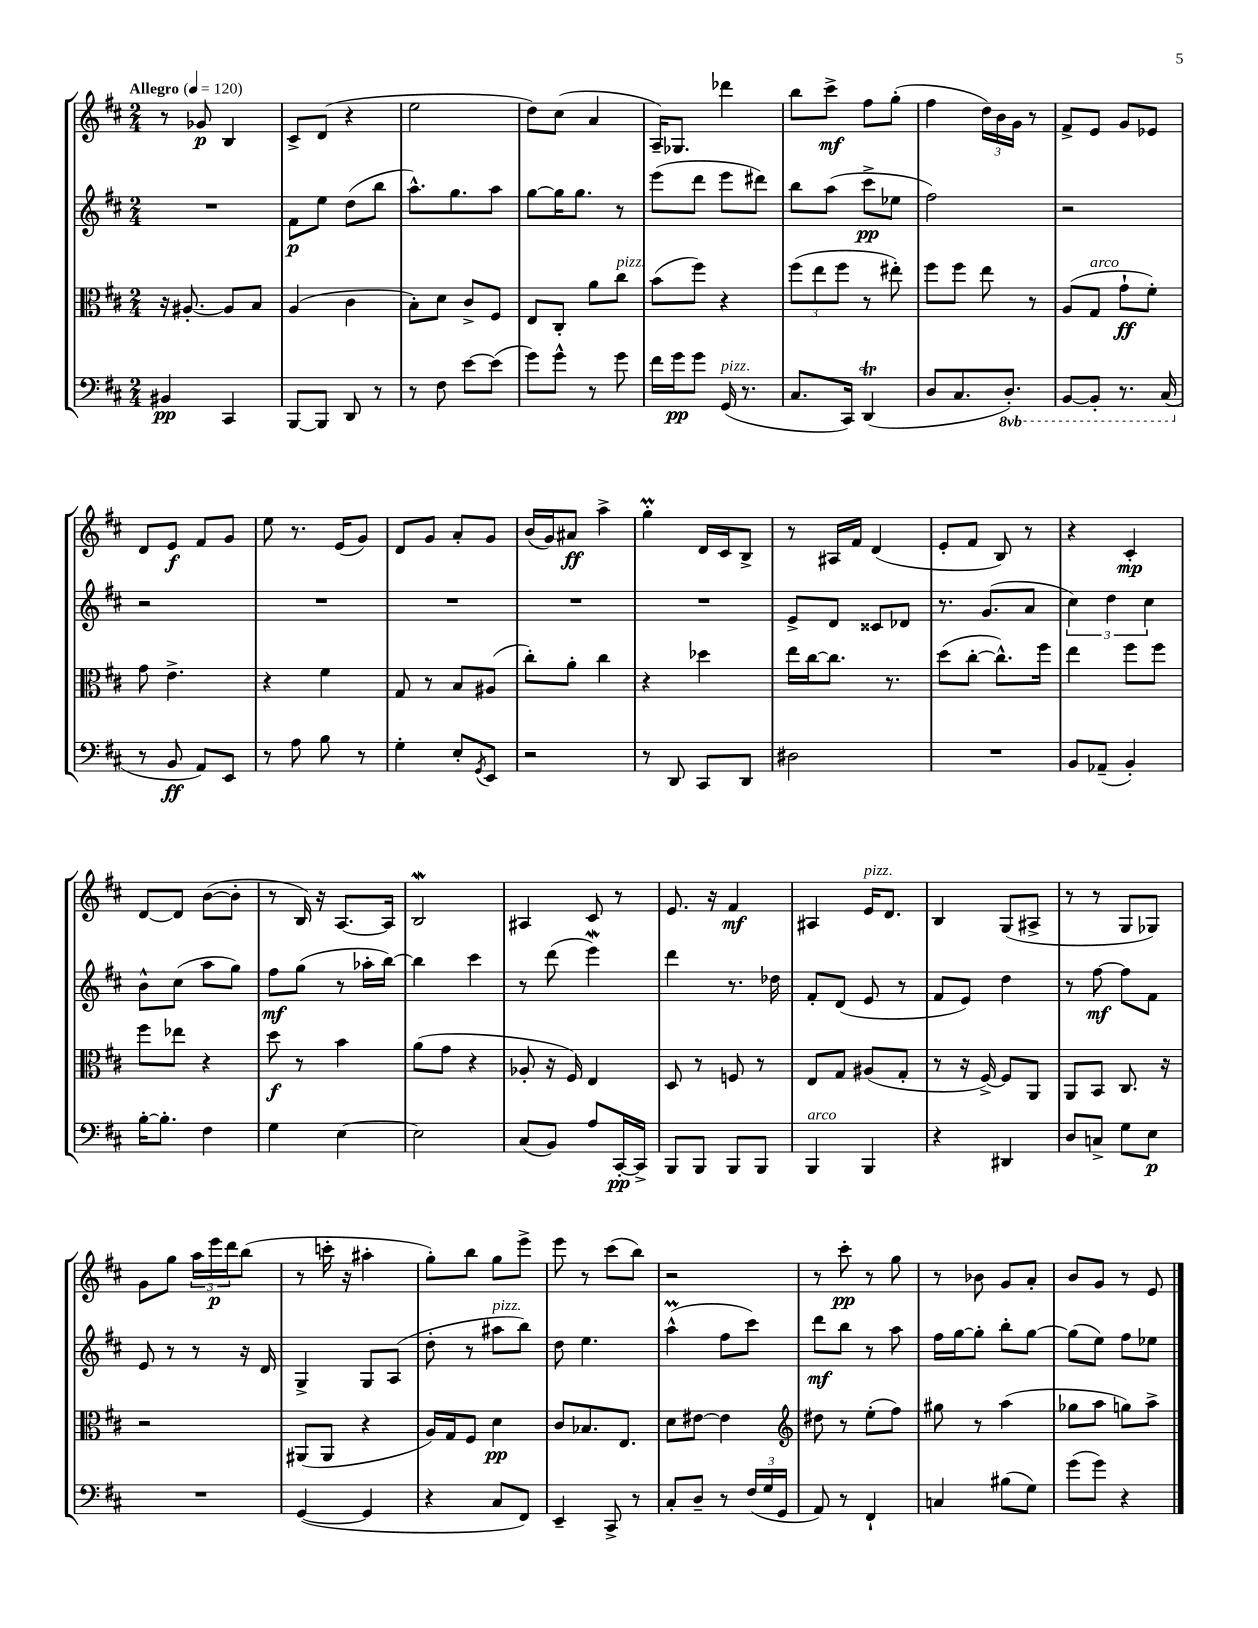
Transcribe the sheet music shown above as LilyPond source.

<<
\new StaffGroup <<
\new Staff = "s0" {
    \clef treble \key d \major \numericTimeSignature \time 2/4 \tempo "Allegro" 4 = 120
    r8 ges'8\p b4 |
    cis'8-> d'8( r4 |
    e''2 |
    d''8) cis''8( a'4 |
    a16--) ges8. des'''4 |
    b''8 cis'''8->\mf fis''8 g''8-.( |
    fis''4 \tuplet 3/2 { d''16) b'16 g'16 } r8 |
    fis'8-> e'8 g'8 ees'8 |
    d'8 e'8\f fis'8 g'8 |
    e''8 r8. e'16( g'8) |
    d'8 g'8 a'8-. g'8 |
    b'16( g'16) ais'8\ff a''4-> |
    g''4-.\prall d'16 cis'16 b8-> |
    r8 ais16 fis'16 d'4( |
    e'8-. fis'8 b8) r8 |
    r4 cis'4-.\mp |
    d'8~ d'8 b'8~( b'8-. |
    r8 b16) r16 a8.~ a16 |
    b2\mordent |
    ais4 cis'8 r8 |
    e'8. r16 fis'4\mf |
    ais4 e'16^\markup { \italic "pizz." } d'8. |
    b4 g8( ais8-> |
    r8 r8 g8 ges8) |
    g'8 g''8 \tuplet 3/2 { a''16 e'''16\p d'''16 } b''8( |
    r8 c'''16-. r16 ais''4-. |
    g''8-.) b''8 g''8 e'''8-> |
    e'''8 r8 cis'''8( b''8) |
    r2 |
    r8 cis'''8-.\pp r8 g''8 |
    r8 bes'8 g'8 a'8-. |
    b'8 g'8 r8 e'8 \bar "|." |
}
\new Staff = "s1" {
    \clef treble \key d \major \numericTimeSignature \time 2/4
    R2 |
    fis'8\p e''8 d''8( b''8 |
    a''8.-^) g''8. a''8 |
    g''8~ g''16 g''8. r8 |
    e'''8( d'''8 e'''8 dis'''8) |
    b''8 a''8( cis'''8->\pp ees''8 |
    fis''2) |
    r2 |
    r2 |
    R2 |
    R2 |
    R2 |
    R2 |
    e'8-> d'8 cisis'8 des'8 |
    r8. g'8.( a'8 |
    \tuplet 3/2 { cis''4) d''4 cis''4 } |
    b'8-^ cis''8( a''8 g''8) |
    fis''8\mf g''8( r8 aes''16-. b''16~) |
    b''4 cis'''4 |
    r8 d'''8( e'''4\mordent) |
    d'''4 r8. des''16 |
    fis'8-. d'8( e'8 r8 |
    fis'8 e'8) d''4 |
    r8 fis''8~\mf fis''8 fis'8 |
    e'8 r8 r8 r16 d'16 |
    g4-> g8 a8( |
    d''8-. r8 ais''8^\markup { \italic "pizz." } b''8) |
    d''8 e''4. |
    a''4-^\prall( fis''8 cis'''8) |
    d'''8\mf b''8 r8 a''8 |
    fis''16 g''16~ g''8-. b''8-. g''8~ |
    g''8( e''8) fis''8 ees''8 \bar "|." |
}
\new Staff = "s2" {
    \clef alto \key d \major \numericTimeSignature \time 2/4
    r16 ais8.~-. ais8 b8 |
    a4( cis'4 |
    b8-.) d'8 cis'8-> fis8 |
    e8 cis8-. a'8 cis''8^\markup { \italic "pizz." } |
    b'8( fis''8) r4 |
    \tuplet 3/2 { fis''8( e''8 fis''8 } r8 eis''8-.) |
    fis''8 fis''8 e''8 r8 |
    a8( g8^\markup { \italic "arco" } g'8-!\ff fis'8-.) |
    g'8 e'4.-> |
    r4 fis'4 |
    g8 r8 b8 ais8( |
    cis''8-.) a'8-. cis''4 |
    r4 des''4 |
    e''16 cis''16~ cis''8. r8. |
    d''8( cis''8~-. cis''8.-^) fis''16 |
    e''4 fis''8 fis''8 |
    fis''8 ees''8 r4 |
    d''8\f r8 b'4 |
    a'8( g'8 r4 |
    aes8-. r16 fis16) e4 |
    d8 r8 f8 r8 |
    e8 g8 ais8( g8-. |
    r8 r16 fis16~->) fis8 a,8 |
    a,8 b,8 cis8. r16 |
    r2 |
    ais,8( ais,8 r4 |
    a16) g16 fis8 d'4\pp |
    cis'8 bes8. e8. |
    d'8 eis'8~ eis'4 |
    \clef treble dis''8 r8 e''8-.( fis''8) |
    gis''8 r8 a''4( |
    ges''8 a''8 g''8) a''8-> \bar "|." |
}
\new Staff = "s3" {
    \clef bass \key d \major \numericTimeSignature \time 2/4 \set Staff.ottavationMarkups = #ottavation-simple-ordinals
    bis,4\pp cis,4 |
    b,,8~ b,,8 d,8 r8 |
    r8 fis8 e'8~ e'8( |
    g'8) g'8-^ r8 g'8 |
    fis'16 g'16\pp g'8 g,16^\markup { \italic "pizz." }( r8. |
    cis8. cis,16) d,4\trill( |
    d8 cis8. \ottava #-1 d,8.-.) |
    b,,8~ b,,8-. r8. cis,16( \ottava #0 |
    r8 b,8\ff a,8) e,8 |
    r8 a8 b8 r8 |
    g4-. e8-. \acciaccatura { g,8 } e,8 |
    r2 |
    r8 d,8 cis,8 d,8 |
    dis2 |
    R2 |
    b,8 aes,8--( b,4-.) |
    b16~-. b8.-. fis4 |
    g4 e4~ |
    e2 |
    cis8( b,8) a8 cis,16~-.\pp cis,16-> |
    b,,8 b,,8 b,,8 b,,8 |
    b,,4^\markup { \italic "arco" } b,,4 |
    r4 dis,4 |
    d8 c8-> g8 e8\p |
    R2 |
    g,4~( g,4 |
    r4 cis8 fis,8) |
    e,4-- cis,8-> r8 |
    cis8-. d8-- r8 \tuplet 3/2 { fis16( g16 g,16 } |
    a,8) r8 fis,4-! |
    c4 bis8( g8) |
    g'8( g'8) r4 \bar "|." |
}
>>
>>
\layout { \context { \Score \remove "Bar_number_engraver" } }
